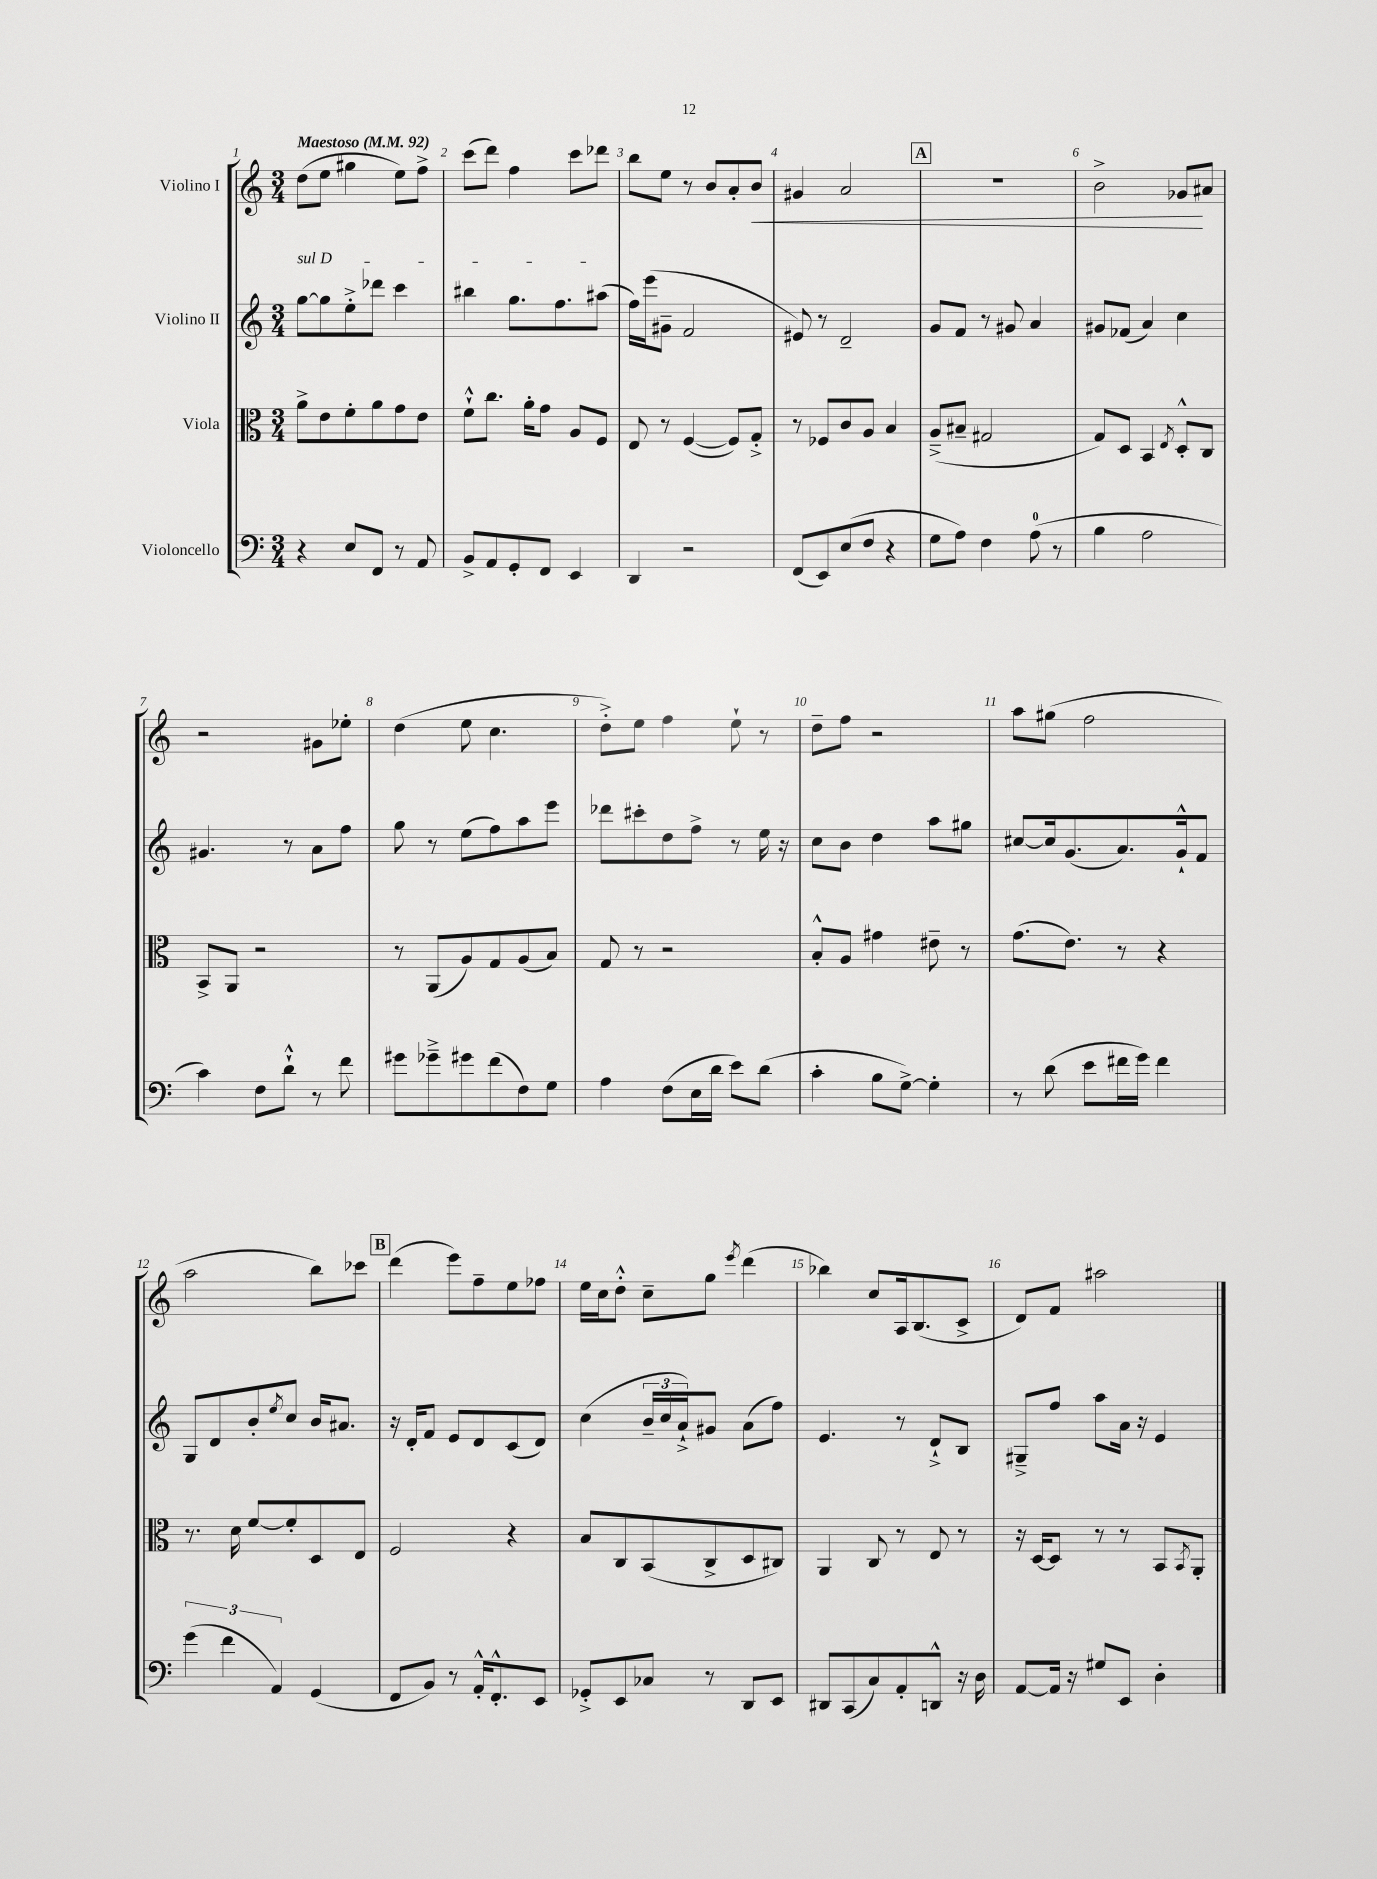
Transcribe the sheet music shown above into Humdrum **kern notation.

**kern	**kern	**kern	**kern	**dynam
*part4	*part3	*part2	*part1	*part1
*staff4	*staff3	*staff2	*staff1	*staff1
*I"Violoncello	*I"Viola	*I"Violino II	*I"Violino I	*
*clefF4	*clefC3	*clefG2	*clefG2	*
*k[]	*k[]	*k[]	*k[]	*
*M3/4	*M3/4	*M3/4	*M3/4	*
*MM92	*MM92	*MM92	*MM92	*
=1	=1	=1	=1	=1
!	!	!	!LO:TX:a:B:t=Maestoso	!
!	!	!LO:TX:a:i:t=sul D	!	!
4r	8a^\L	[8gg\L	(8dd\L	.
.	8e\	8gg\]	8ee\J	.
8E/L	8f'\	8ee'^\	4gg#X\	.
8FF/J	8a\	8ddd-X\J	.	.
8r	8g\	4ccc\	8ee\L)	.
8AA/	8e\J	.	8ff^\J	.
=2	=2	=2	=2	=2
8BB^/L	8f`^^\L	4bb#X\	(8ccc\L	.
8AA/	8.cc\J	.	8ddd\J)	.
8GG'/	.	8.gg\L	4ff\	.
.	16a'\KL	.	.	.
8FF/J	8g\J	.	.	.
.	.	8.ff\	.	.
4EE/	8A/L	.	8ccc\L	.
.	8F/J	(8aa#X\J	8ddd-X\J	.
=3	=3	=3	=3	=3
4DD/	8E/	16ff\LL)	8bb\L	.
.	.	(16eee\J	.	.
.	8r	8g#X~\J	8ee\J	.
2r	([4F/	2f/	8r	.
.	.	.	8b/L	.
.	8F/L])	.	8a'/	.
!	!	!	!	!LO:HP:b
.	8G'^/J	.	8b/J	<
=4	=4	=4	=4	=4
(8FF/L	8r	8e#X/)	4g#X/	.
8EE/)	8F-X/L	8r	.	.
(8E/	8c/	2d~/	2a/	.
8F/J	8A/J	.	.	.
4r	4B/	.	.	.
!!LO:REH:place=s1:t=A
=5	=5	=5	=5	=5
8G\L	(8A~^/L	8g/L	2.r	.
8A\J)	8B#X~/J	8f/J	.	.
4F\	2G#X/	8r	.	.
.	.	8g#X/	.	.
(8A\	.	4a/	.	.
8r	.	.	.	.
=6	=6	=6	=6	=6
4B\	8G/L)	8g#X/L	2b^\	.
.	8D/J	(8f-X/J	.	.
2A\	4BB/	4a/)	.	.
.	8qE/	.	.	.
.	8D'^^/L	4cc\	8g-X/L	.
.	8C/J	.	8a#X/J	[
!!LO:LB:g=z
=7	=7	=7	=7	=7
4c\)	8BB^/L	4.g#X/	2r	.
.	8AA/J	.	.	.
8F\L	2r	.	.	.
8d`^^\J	.	8r	.	.
8r	.	8a\L	8g#X\L	.
8f\	.	8ff\J	8ee-X'\J	.
=8	=8	=8	=8	=8
8g#X\L	8r	8gg\	(4dd\	.
8g-X~^\	(8AA/L	8r	.	.
8g#X\	8A/)	(8ee\L	8ee\	.
(8f\	8G/	8ff\)	4.cc\	.
8F\)	(8A/	8aa\	.	.
8G\J	8B/J)	8eee\J	.	.
=9	=9	=9	=9	=9
4A\	8G/	8ddd-X\L	8dd'^\L)	.
.	8r	8ccc#X'\	8ee\J	.
(8F\L	2r	8dd\	4ff\	.
16E\L	.	8ff^\J	.	.
16d\JJ	.	.	.	.
8e\L)	.	8r	8ee`\	.
(8d\J	.	16ee\	8r	.
.	.	16r	.	.
=10	=10	=10	=10	=10
4c'\	8B'^^/L	8cc\L	8dd~\L	.
.	8A/J	8b\J	8ff\J	.
8B\L	4g#X\	4dd\	2r	.
[8G^\J)	.	.	.	.
4G'\]	8e#X~\	8aa\L	.	.
.	8r	8gg#X\J	.	.
=11	=11	=11	=11	=11
8r	(8.g\L	[8cc#X/L	8aa\L	.
(8d\	.	16cc#/k]	(8gg#X\J	.
.	8.e\J)	(8.g/	.	.
8e\L	.	.	2ff\	.
16f#X\L	8r	8.a/)	.	.
16g\JJ)	.	.	.	.
4f#\	4r	.	.	.
.	.	16g`^^/k	.	.
.	.	8f/J	.	.
!!LO:LB:g=z
=12	=12	=12	=12	=12
(6g\	8.r	8G/L	2aa\	.
.	.	8d/	.	.
6f\	.	.	.	.
.	16d\	.	.	.
.	[8f/L	8b'/	.	.
6AA/)	.	.	.	.
.	.	8qee/	.	.
.	8f'/]	8cc/J	.	.
(4GG/	8D/	16b/KL	8bb\L)	.
.	.	8.a#X/J	.	.
.	8E/J	.	8ccc-X\J	.
!!LO:REH:place=s1:t=B
=13	=13	=13	=13	=13
8FF/L	2F/	16r	(4ddd\	.
.	.	16d'/KL	.	.
8BB/J)	.	8f/J	.	.
8r	.	8e/L	8eee\L)	.
16AA'^^/KL	.	8d/	8ff~\	.
8.FF'^^/	.	.	.	.
.	4r	(8c/	8ee\	.
8EE/J	.	8d/J)	8ff-X\J	.
=14	=14	=14	=14	=14
8GG-X'^/L	8B/L	(4cc\	16ee\LL	.
.	.	.	16cc\J	.
8EE/	8C/	.	8dd'^^\J	.
8C-X/J	(8BB/	24b~/LL	8cc~\L	.
.	.	24cc/	.	.
.	.	24a`^/J)	.	.
8r	8C^/	8g#X/J	8gg\J	.
.	.	.	8qeee/	.
8DD/L	8D/	(8a\L	(4ddd\	.
8EE/J	8C#X/J)	8ff\J)	.	.
=15	=15	=15	=15	=15
8DD#X/L	4AA/	4.e/	4bb-X\)	.
(8CC/	.	.	.	.
8C/)	8C/	.	8cc/L	.
8AA'/	8r	8r	16A/k	.
.	.	.	(8.B/	.
8DDn^^/J	8E/	8d`^/L	.	.
16r	8r	8B/J	8c^/J	.
16D\	.	.	.	.
=16	=16	=16	=16	=16
[8AA/L	16r	8G#X~^/L	8d/L)	.
.	[16D/KL	.	.	.
16AA/Jk]	8D/J]	8ff/J	8f/J	.
16r	.	.	.	.
8G#X/L	8r	8aa\L	2aa#X\	.
8EE/J	8r	16a\Jk	.	.
.	.	16r	.	.
4D'\	8BB/L	4e/	.	.
.	8qBB/	.	.	.
.	8AA'/J	.	.	.
==	==	==	==	==
*-	*-	*-	*-	*-
